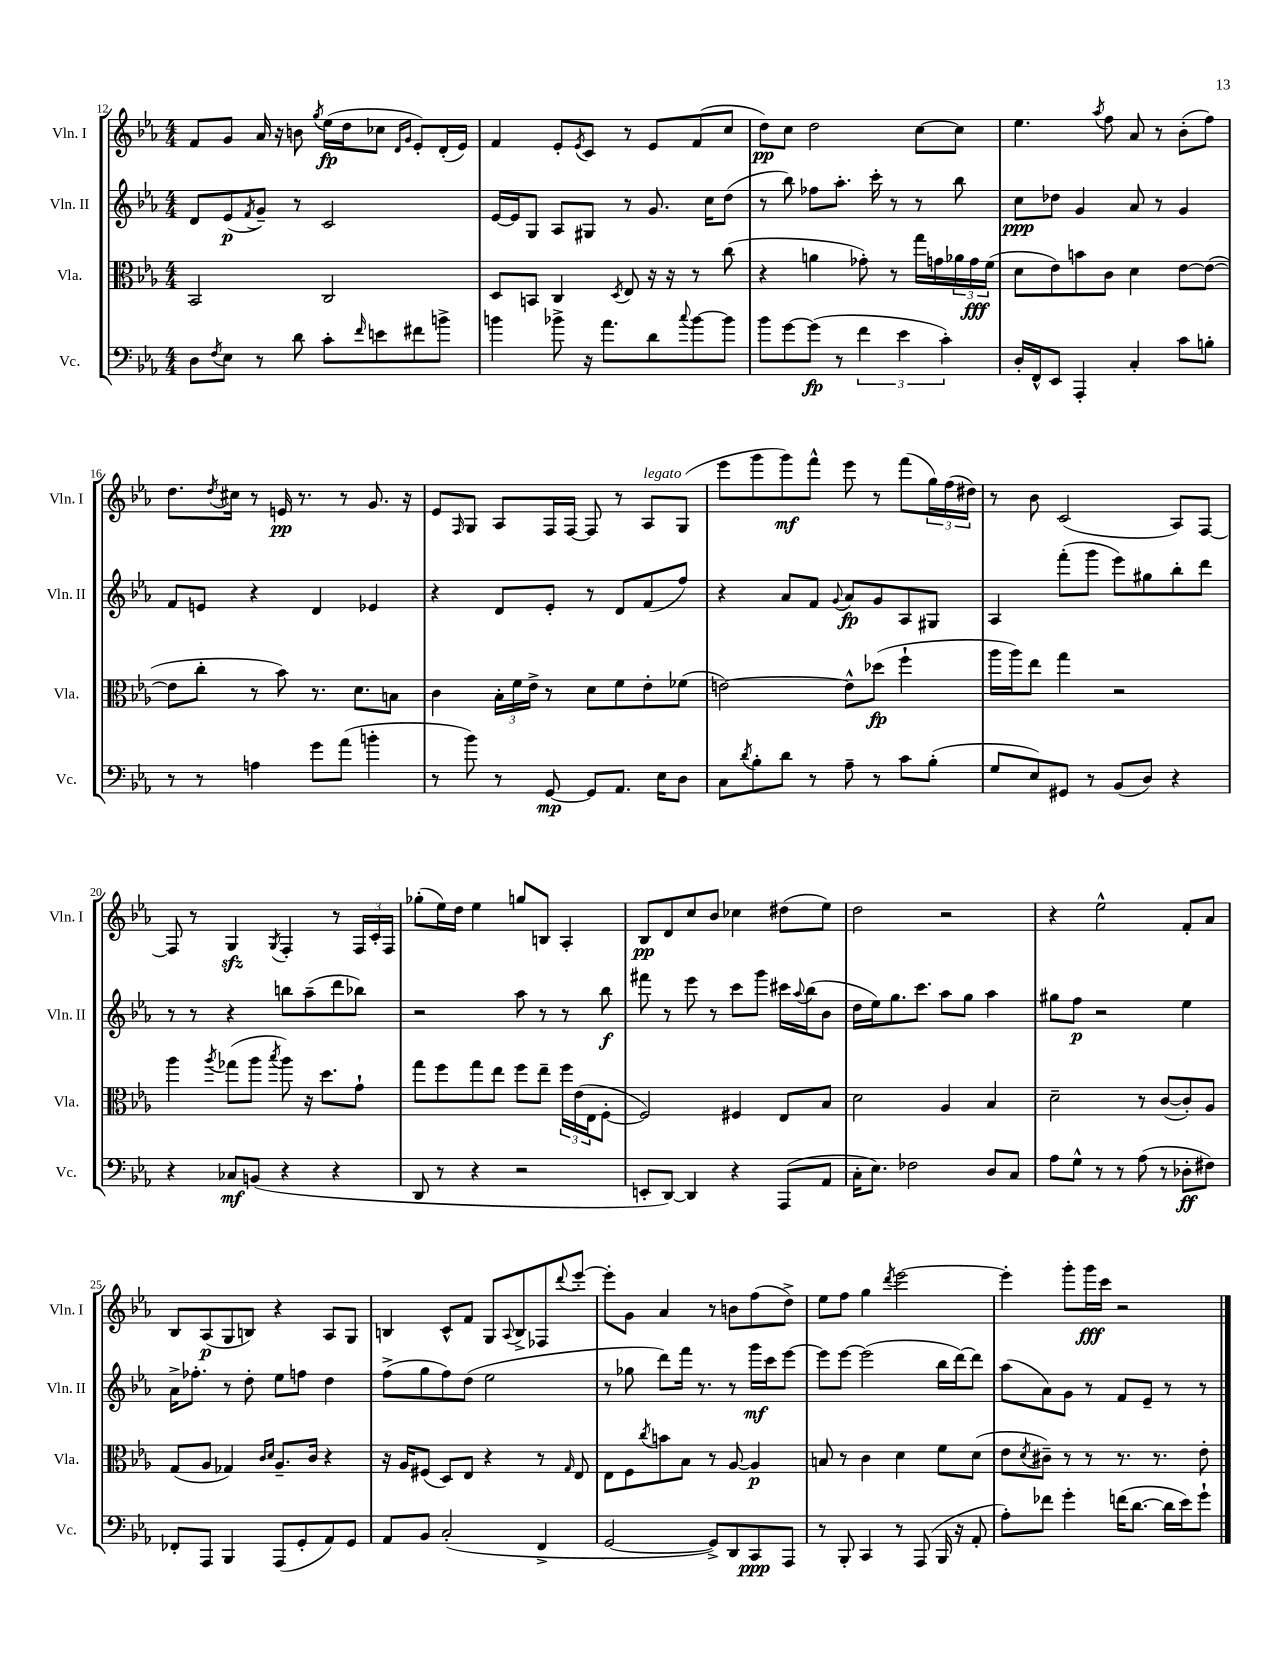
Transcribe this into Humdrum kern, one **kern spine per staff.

**kern	**dynam	**kern	**dynam	**kern	**dynam	**kern	**dynam
*part4	*part4	*part3	*part3	*part2	*part2	*part1	*part1
*staff4	*staff4	*staff3	*staff3	*staff2	*staff2	*staff1	*staff1
*I"Vc.	*	*I"Vla.	*	*I"Vln. II	*	*I"Vln. I	*
*I'Vc.	*	*I'Vla.	*	*I'Vln. II	*	*I'Vln. I	*
*clefF4	*	*clefC3	*	*clefG2	*	*clefG2	*
*k[b-e-a-]	*	*k[b-e-a-]	*	*k[b-e-a-]	*	*k[b-e-a-]	*
*M4/4	*	*M4/4	*	*M4/4	*	*M4/4	*
=12	=12	=12	=12	=12	=12	=12	=12
8D\L	.	2BB-/	.	8d/L	.	8f/L	.
8qF/	.	.	.	.	.	.	.
8E-\J	.	.	.	(8e-/	p	8g/J	.
.	.	.	.	8qf/	.	.	.
8r	.	.	.	8g~/J)	.	16a-/	.
.	.	.	.	.	.	16r	.
8d\	.	.	.	8r	.	8bn\	.
.	.	.	.	.	.	8qgg/	.
8c'\L	.	2C/	.	2c/	.	(16ee-\LL	fp
.	.	.	.	.	.	16dd\J	.
16qqf/	.	.	.	.	.	.	.
8en\	.	.	.	.	.	8cc-X\J	.
.	.	.	.	.	.	16qqd/LL	.
.	.	.	.	.	.	16qqg/JJ	.
8f#X\	.	.	.	.	.	8e-'/L)	.
8bn^\J	.	.	.	.	.	(16d'/L	.
.	.	.	.	.	.	16e-/JJ)	.
=13	=13	=13	=13	=13	=13	=13	=13
4bn\	.	8D/L	.	[16e-/LL	.	4f/	.
.	.	.	.	16e-/J]	.	.	.
.	.	8BBn/J	.	8G/J	.	.	.
8b-X^\	.	4C/	.	8A-/L	.	8e-'/L	.
.	.	.	.	.	.	8qe-/	.
16r	.	.	.	8G#X/J	.	8c/J	.
8.a-\L	.	.	.	.	.	.	.
.	.	8qD/	.	.	.	.	.
.	.	8E-/	.	8r	.	8r	.
8d\	.	16r	.	8.g/	.	8e-/L	.
.	.	16r	.	.	.	.	.
8qqcc/	.	.	.	.	.	.	.
[8b-\	.	8r	.	.	.	(8f/	.
.	.	.	.	16cc\KL	.	.	.
8b-\J]	.	(8cc\	.	(8dd\J	.	8cc/J	.
=14	=14	=14	=14	=14	=14	=14	=14
8b-\L	.	4r	.	8r	.	8dd\L)	pp
[8g\	.	.	.	8bb-\)	.	8cc\J	.
(8g\J]	fp	4an\	.	8ff-X\L	.	2dd\	.
8r	.	.	.	8.aa-'\J	.	.	.
6f\	.	8g-X'\)	.	.	.	.	.
.	.	.	.	16ccc'\	.	.	.
.	.	8r	.	8r	.	.	.
6e-\	.	.	.	.	.	.	.
.	.	16gg\LL	.	8r	.	[8cc\L	.
.	.	16gn\	.	.	.	.	.
6c'\)	.	.	.	.	.	.	.
.	.	24a-X\	.	8bb-\	.	8cc\J]	.
.	.	24g\	fff	.	.	.	.
.	.	(24f\JJ	.	.	.	.	.
=15	=15	=15	=15	=15	=15	=15	=15
16D'/LL	.	8d\L	.	8cc\L	ppp	4.ee-\	.
16FF^^/J	.	.	.	.	.	.	.
8EE-/J	.	8e-\)	.	8dd-X\J	.	.	.
4AAA-'/	.	8bn\	.	4g/	.	.	.
.	.	.	.	.	.	8qaa-/	.
.	.	8c\J	.	.	.	8ff\	.
4C'/	.	4d\	.	8a-/	.	8a-/	.
.	.	.	.	8r	.	8r	.
8c\L	.	[8e-\L	.	4g/	.	(8b-'\L	.
8Bn'\J	.	(8e-\J_	.	.	.	8ff\J)	.
!!LO:LB:g=z
=16	=16	=16	=16	=16	=16	=16	=16
8r	.	8e-\L]	.	8f/L	.	8.dd\L	.
8r	.	8cc'\J	.	8en/J	.	.	.
.	.	.	.	.	.	8qdd/	.
.	.	.	.	.	.	16cc#X\Jk	.
4An\	.	8r	.	4r	.	8r	.
.	.	8b-\)	.	.	.	16en/	pp
.	.	.	.	.	.	8.r	.
8g\L	.	8.r	.	4d/	.	.	.
(8a-\J	.	.	.	.	.	8r	.
.	.	8.d\L	.	.	.	.	.
4bn'\	.	.	.	4e-X/	.	8.g/	.
.	.	8Bn\J	.	.	.	.	.
.	.	.	.	.	.	16r	.
=17	=17	=17	=17	=17	=17	=17	=17
8r	.	4c\	.	4r	.	8e-/L	.
.	.	.	.	.	.	16qqF/	.
8b-\)	.	.	.	.	.	8G/J	.
8r	.	24B-'\LL	.	8d/L	.	8A-/L	.
.	.	24f\	.	.	.	.	.
.	.	24e-^\JJ	.	.	.	.	.
[8GG/	mp	8r	.	8e-'/J	.	16F/L	.
.	.	.	.	.	.	[16F/JJ	.
8GG/L]	.	8d\L	.	8r	.	8F/]	.
8.AA-/J	.	8f\	.	8d/L	.	8r	.
!	!	!	!	!	!	!LO:TX:a:i:t=legato	!
.	.	8e-'\	.	(8f/	.	8A-/L	.
16E-\KL	.	.	.	.	.	.	.
8D\J	.	(8f-X\J	.	8ff/J)	.	(8G/J	.
=18	=18	=18	=18	=18	=18	=18	=18
8C\L	.	[2en\)	.	4r	.	8eee-\L	.
8qd/	.	.	.	.	.	.	.
8B-'\	.	.	.	.	.	8ggg\	.
8d\J	.	.	.	8a-/L	.	8ggg\)	mf
8r	.	.	.	8f/J	.	8fff^^\J	.
.	.	.	.	8qqg/	.	.	.
8A-~\	.	8e^^\L]	.	8a-/L	fp	8eee-\	.
8r	.	(8dd-X\J	fp	8g/	.	8r	.
8c\L	.	4ff`\	.	8A-/	.	(8fff\L	.
(8B-'\J	.	.	.	8G#X/J	.	24gg\L)	.
.	.	.	.	.	.	(24ff\	.
.	.	.	.	.	.	24dd#X\JJ)	.
=19	=19	=19	=19	=19	=19	=19	=19
8G/L	.	16aa-\LL	.	4A-/	.	8r	.
.	.	16aa-\J)	.	.	.	.	.
8E-/)	.	8ee-\J	.	.	.	8b-\	.
8GG#X/J	.	4gg\	.	(8fff'\L	.	(2c/	.
8r	.	.	.	8ggg\J	.	.	.
(8BB-/L	.	2r	.	8eee-\L)	.	.	.
8D/J)	.	.	.	8gg#X\	.	.	.
4r	.	.	.	8bb-'\	.	8A-/L)	.
.	.	.	.	8ddd\J	.	[8F/J	.
!!LO:LB:g=z
=20	=20	=20	=20	=20	=20	=20	=20
4r	.	4aa-\	.	8r	.	8F/]	.
.	.	.	.	8r	.	8r	.
.	.	8qaa-/	.	.	.	.	.
8C-X/L	mf	(8gg-X\L	.	4r	.	4Gzz/	.
(8BBn/J	.	8aa-\J	.	.	.	.	.
.	.	8qbb-/	.	.	.	8qG/	.
4r	.	8aa-\)	.	8bbn\L	.	4F'/	.
.	.	16r	.	(8aa-~\	.	.	.
.	.	8.dd\L	.	.	.	.	.
4r	.	.	.	8ddd\	.	8r	.
.	.	8g`\J	.	8bb-X\J)	.	24F/LL	.
.	.	.	.	.	.	24c'/	.
.	.	.	.	.	.	24F/JJ	.
=21	=21	=21	=21	=21	=21	=21	=21
8DD/	.	8gg\L	.	2r	.	(8gg-X'\L	.
8r	.	8ff\	.	.	.	16ee-\L)	.
.	.	.	.	.	.	16dd\JJ	.
4r	.	8gg\	.	.	.	4ee-\	.
.	.	8ee-\J	.	.	.	.	.
2r	.	8ff\L	.	8aa-\	.	8ggn/L	.
.	.	8ee-~\J	.	8r	.	8Bn/J	.
.	.	24ff\LL	.	8r	.	4A-'/	.
.	.	(24e-\	.	.	.	.	.
.	.	24E-\J	.	.	.	.	.
.	.	[8F'\J	.	8bb-\	f	.	.
=22	=22	=22	=22	=22	=22	=22	=22
8EEn'/L	.	2F/])	.	8fff#X\	.	8B-/L	pp
[8DD/J)	.	.	.	8r	.	8d/	.
4DD/]	.	.	.	8eee-\	.	8cc/	.
.	.	.	.	8r	.	8b-/J	.
4r	.	4F#X/	.	8ccc\L	.	4cc-X\	.
.	.	.	.	8ggg\J	.	.	.
(8AAA-/L	.	8E-/L	.	16ccc#X\LL	.	(8dd#X\L	.
.	.	.	.	8qqaa-/	.	.	.
.	.	.	.	(16bb-\J	.	.	.
8AA-/J	.	8B-/J	.	8b-\J	.	8ee-\J)	.
=23	=23	=23	=23	=23	=23	=23	=23
16C'\KL	.	2d\	.	16dd\LL	.	2dd\	.
8.E-\J)	.	.	.	16ee-\J)	.	.	.
.	.	.	.	8.gg\	.	.	.
2F-X\	.	.	.	.	.	.	.
.	.	.	.	8.ccc\J	.	.	.
.	.	4A-/	.	8aa-\L	.	2r	.
.	.	.	.	8gg\J	.	.	.
8D/L	.	4B-/	.	4aa-\	.	.	.
8C/J	.	.	.	.	.	.	.
=24	=24	=24	=24	=24	=24	=24	=24
8A-\L	.	2d~\	.	8gg#X\L	.	4r	.
8G^^\J	.	.	.	8ff\J	p	.	.
8r	.	.	.	2r	.	2ee-^^\	.
8r	.	.	.	.	.	.	.
(8A-\	.	8r	.	.	.	.	.
8r	.	([8c/L	.	.	.	.	.
8D-X'\L	ff	8c'/])	.	4ee-\	.	8f'/L	.
8F#X\J)	.	8A-/J	.	.	.	8a-/J	.
!!LO:LB:g=z
=25	=25	=25	=25	=25	=25	=25	=25
8FF-X'/L	.	(8G/L	.	16a-^\KL	.	8B-/L	.
.	.	.	.	8.ff-X'\J	.	.	.
8AAA-/J	.	8A-/J	.	.	.	(8A-/	p
4BBB-/	.	4G-X/)	.	8r	.	8G/	.
.	.	.	.	8dd'\	.	8Bn/J)	.
.	.	16qqc/LL	.	.	.	.	.
.	.	16qqd/JJ	.	.	.	.	.
(8AAA-/L	.	8.A-~/L	.	8ee-\L	.	4r	.
8GG'/	.	.	.	8ffn\J	.	.	.
.	.	16c/Jk	.	.	.	.	.
8AA-/)	.	4r	.	4dd\	.	8A-/L	.
8GG/J	.	.	.	.	.	8G/J	.
=26	=26	=26	=26	=26	=26	=26	=26
8AA-/L	.	16r	.	(8ff^\L	.	4Bn/	.
.	.	16A-/KL	.	.	.	.	.
8BB-/J	.	(8F#X/J	.	8gg\	.	.	.
(2C'/	.	8D/L)	.	8ff\)	.	8c^^/L	.
.	.	8E-/J	.	(8dd\J	.	8f/J	.
.	.	4r	.	2ee-\	.	8G/L	.
.	.	.	.	.	.	8qqA-/	.
.	.	.	.	.	.	8B^/	.
4FF^/	.	8r	.	.	.	8F-X/	.
.	.	16qqG/	.	.	.	8qqddd/	.
.	.	8E-/	.	.	.	[8eee-'/J	.
=27	=27	=27	=27	=27	=27	=27	=27
[2GG/	.	8E-\L	.	8r	.	8eee-'\L]	.
.	.	8F\	.	8gg-X\	.	8g\J	.
.	.	8qcc/	.	.	.	.	.
.	.	8bn\	.	8ddd\L)	.	4a-/	.
.	.	8B-\J	.	16fff\Jk	.	.	.
.	.	.	.	8.r	.	.	.
8GG^/L])	.	8r	.	.	.	8r	.
8DD/	.	[8A-/	.	8r	.	8bn\L	.
8CC/	ppp	4A-/]	p	16ggg\LL	mf	(8ff\	.
.	.	.	.	16ccc\J	.	.	.
8AAA-/J	.	.	.	[8eee-\J	.	8dd^\J)	.
=28	=28	=28	=28	=28	=28	=28	=28
8r	.	8Bn/	.	8eee-\L]	.	8ee-\L	.
8BBB-'/	.	8r	.	[8eee-\J	.	8ff\J	.
4CC/	.	4c\	.	(2eee-\]	.	4gg\	.
.	.	.	.	.	.	8qddd/	.
8r	.	4d\	.	.	.	[2eee-\	.
(8AAA-/	.	.	.	.	.	.	.
16BBB-/	.	8f\L	.	16bb-\LL	.	.	.
16r	.	.	.	[16ddd\J)	.	.	.
8AA-'/	.	(8d\J	.	8ddd\J]	.	.	.
=29	=29	=29	=29	=29	=29	=29	=29
8A-'\L)	.	8e-\L	.	(8aa-\L	.	4eee-'\]	.
.	.	8qd/	.	.	.	.	.
8f-X\J	.	8c#X~\J)	.	8a-\)	.	.	.
4g'\	.	8r	.	8g\J	.	8ggg'\L	.
.	.	8r	.	8r	.	16ggg\L	fff
.	.	.	.	.	.	16ccc\JJ	.
(16fn\KL	.	8.r	.	8f/L	.	2r	.
[8.d\J	.	.	.	.	.	.	.
.	.	.	.	8e-~/J	.	.	.
.	.	8.r	.	.	.	.	.
16d\LL]	.	.	.	8r	.	.	.
16e-\J)	.	.	.	.	.	.	.
8g`\J	.	8e-'\	.	8r	.	.	.
==	==	==	==	==	==	==	==
*-	*-	*-	*-	*-	*-	*-	*-
